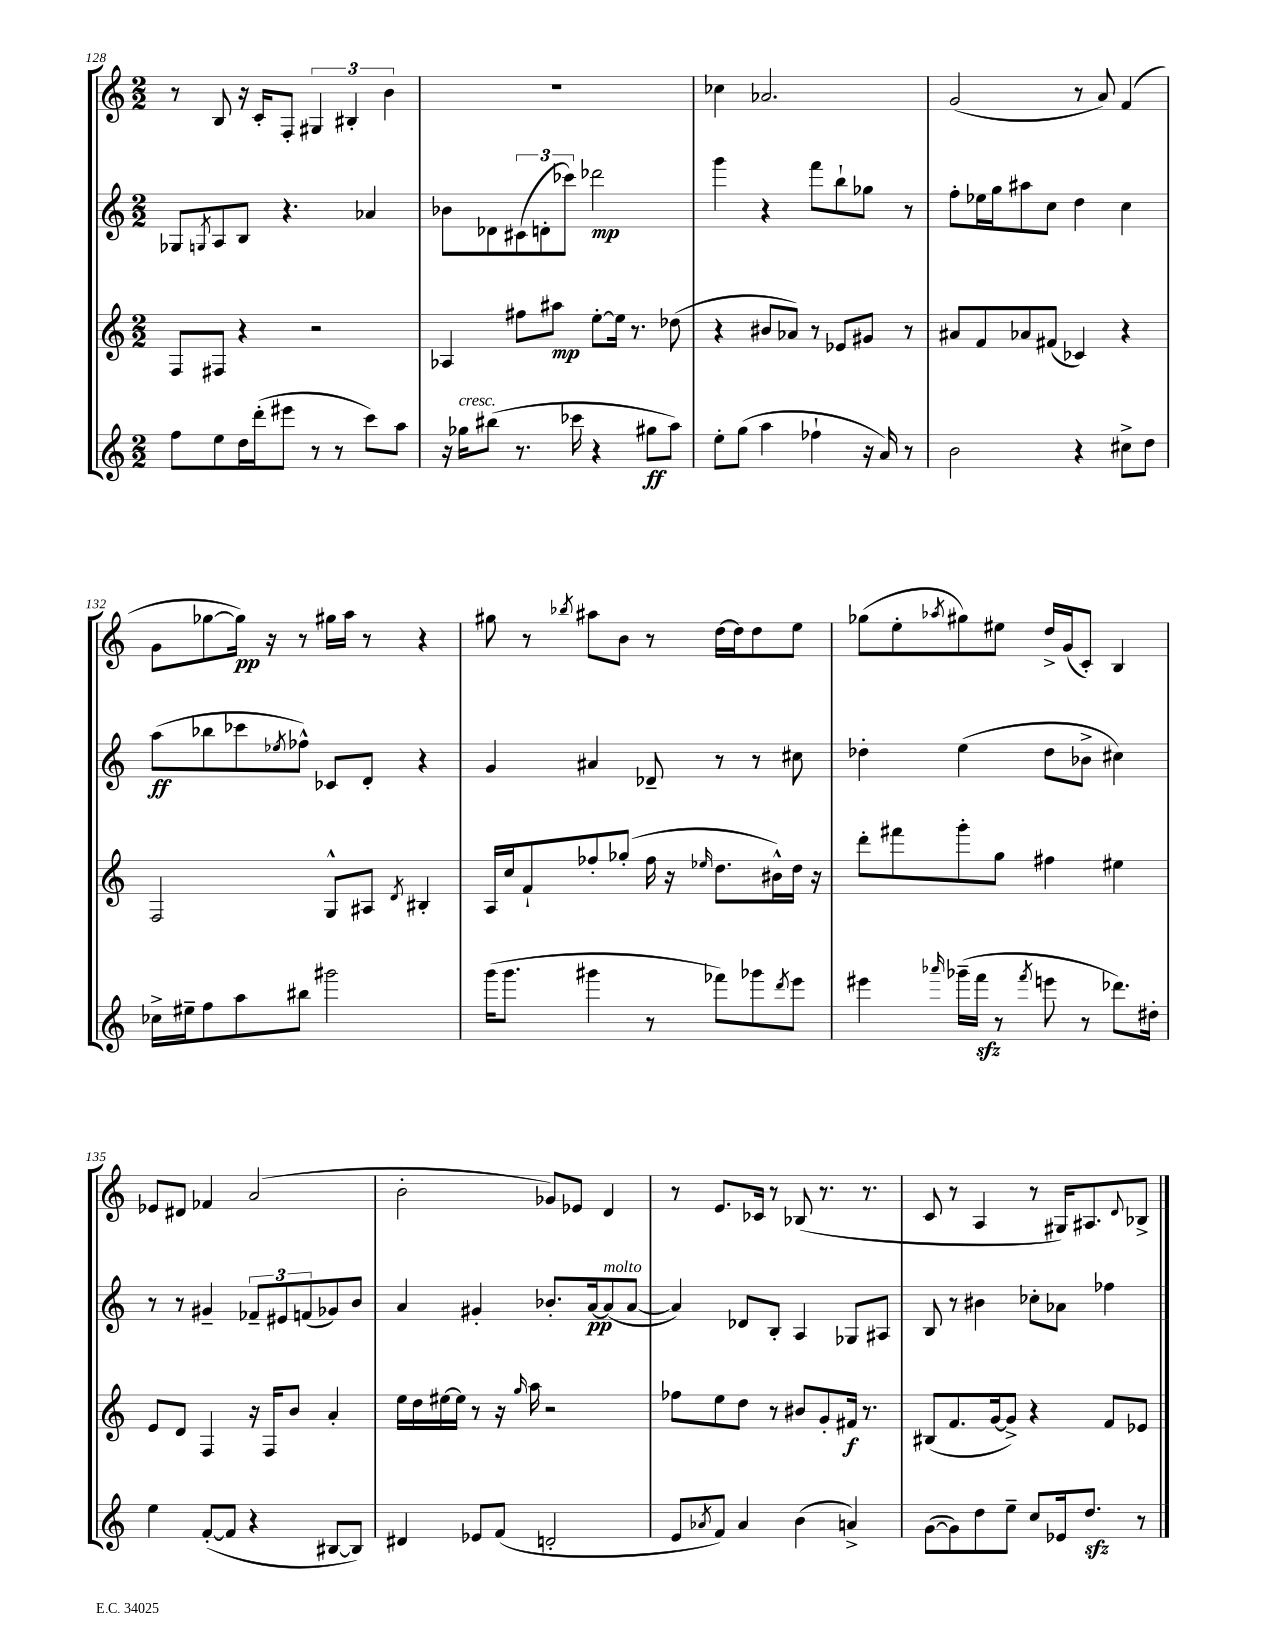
<<
\new StaffGroup <<
\new Staff = "s0" {
    \clef treble \key c \major \numericTimeSignature \time 2/2
    r8 b8 r16 c'16-. f8-. \tuplet 3/2 { gis4 bis4-. b'4 } |
    R1 |
    ces''4 aes'2. |
    g'2( r8 a'8) f'4( |
    g'8 ges''8~ ges''16\pp) r16 r8 gis''16 a''16 r8 r4 |
    gis''8 r8 \acciaccatura { bes''8 } ais''8 b'8 r8 d''16~ d''16 d''8 e''8 |
    ges''8( e''8-. \acciaccatura { aes''8 } gis''8) eis''8 d''16-> g'16( c'8-.) b4 |
    ees'8 dis'8 fes'4 a'2( |
    b'2-. ges'8) ees'8 d'4 |
    r8 e'8. ces'16 r8 bes8( r8. r8. |
    c'8 r8 a4 r8 gis16) ais8. \appoggiatura { d'8 } bes8-> \bar "|." |
}
\new Staff = "s1" {
    \clef treble \key c \major \numericTimeSignature \time 2/2
    ges8 \acciaccatura { g8 } a8 b8 r4. aes'4 |
    bes'8 des'8 \tuplet 3/2 { cis'8( d'8-. ces'''8) } des'''2\mp |
    g'''4 r4 f'''8 b''8-! ges''8 r8 |
    f''8-. ees''16 g''16 ais''8 c''8 d''4 c''4 |
    a''8\ff( bes''8 ces'''8 \acciaccatura { ees''8 } fes''8-^) ces'8 d'8-. r4 |
    g'4 ais'4 des'8-- r8 r8 cis''8 |
    des''4-. e''4( des''8 bes'8-> cis''4) |
    r8 r8 gis'4-- \tuplet 3/2 { fes'8-- eis'8 f'8( } ges'8) b'8 |
    a'4 gis'4-. bes'8.-. a'16~\pp a'8^\markup { \italic "molto" }( a'8~ |
    a'4) des'8 b8-. a4 ges8 ais8 |
    b8 r8 bis'4 ces''8-. aes'8 fes''4 \bar "|." |
}
\new Staff = "s2" {
    \clef treble \key c \major \numericTimeSignature \time 2/2
    f8 fis8 r4 r2 |
    aes4 fis''8 ais''8\mp e''8~-. e''16 r8. des''8( |
    r4 bis'8 aes'8) r8 ees'8 gis'8 r8 |
    ais'8 f'8 aes'8 fis'8( ces'4) r4 |
    f2 g8-^ ais8 \acciaccatura { d'8 } bis4-. |
    a16 c''16 f'8-! fes''8-. ges''8-.( fes''16 r16 \grace { ees''16 } d''8. bis'16-^) d''16 r16 |
    d'''8-. fis'''8 g'''8-. g''8 fis''4 eis''4 |
    e'8 d'8 f4 r16 f16 b'8 a'4-. |
    e''16 d''16 eis''16~ eis''16 r8 r16 \grace { g''16 } a''16 r2 |
    fes''8 e''8 d''8 r8 bis'8 g'8-. fis'16\f r8. |
    bis8( f'8. g'16~ g'8->) r4 f'8 ees'8 \bar "|." |
}
\new Staff = "s3" {
    \clef treble \key c \major \numericTimeSignature \time 2/2
    f''8 e''8 d''16 d'''16-.( eis'''8 r8 r8 c'''8) a''8 |
    r16 ges''16^\markup { \italic "cresc." } bis''8( r8. ces'''16 r4 gis''8\ff a''8) |
    e''8-. g''8( a''4 fes''4-! r16 a'16) r8 |
    b'2 r4 cis''8-> d''8 |
    ces''16-> eis''16-- f''8 a''8 bis''8 gis'''2 |
    g'''16( g'''8. gis'''4 r8 fes'''8) ges'''8 \acciaccatura { d'''8 } e'''8 |
    eis'''4 \grace { aes'''16 } ges'''16--( f'''16\sfz r8 \acciaccatura { f'''8 } e'''8 r8 des'''8.) dis''16-. |
    e''4 f'8~-.( f'8 r4 bis8~ bis8) |
    dis'4 ees'8 f'8( d'2-. |
    e'8 \acciaccatura { aes'8 } f'8) aes'4 b'4( a'4->) |
    g'8~( g'8) d''8 e''8-- c''8 ees'16 d''8.\sfz r8 \bar "|." |
}
>>
>>
\layout { \context { \Score currentBarNumber = #128 } }
